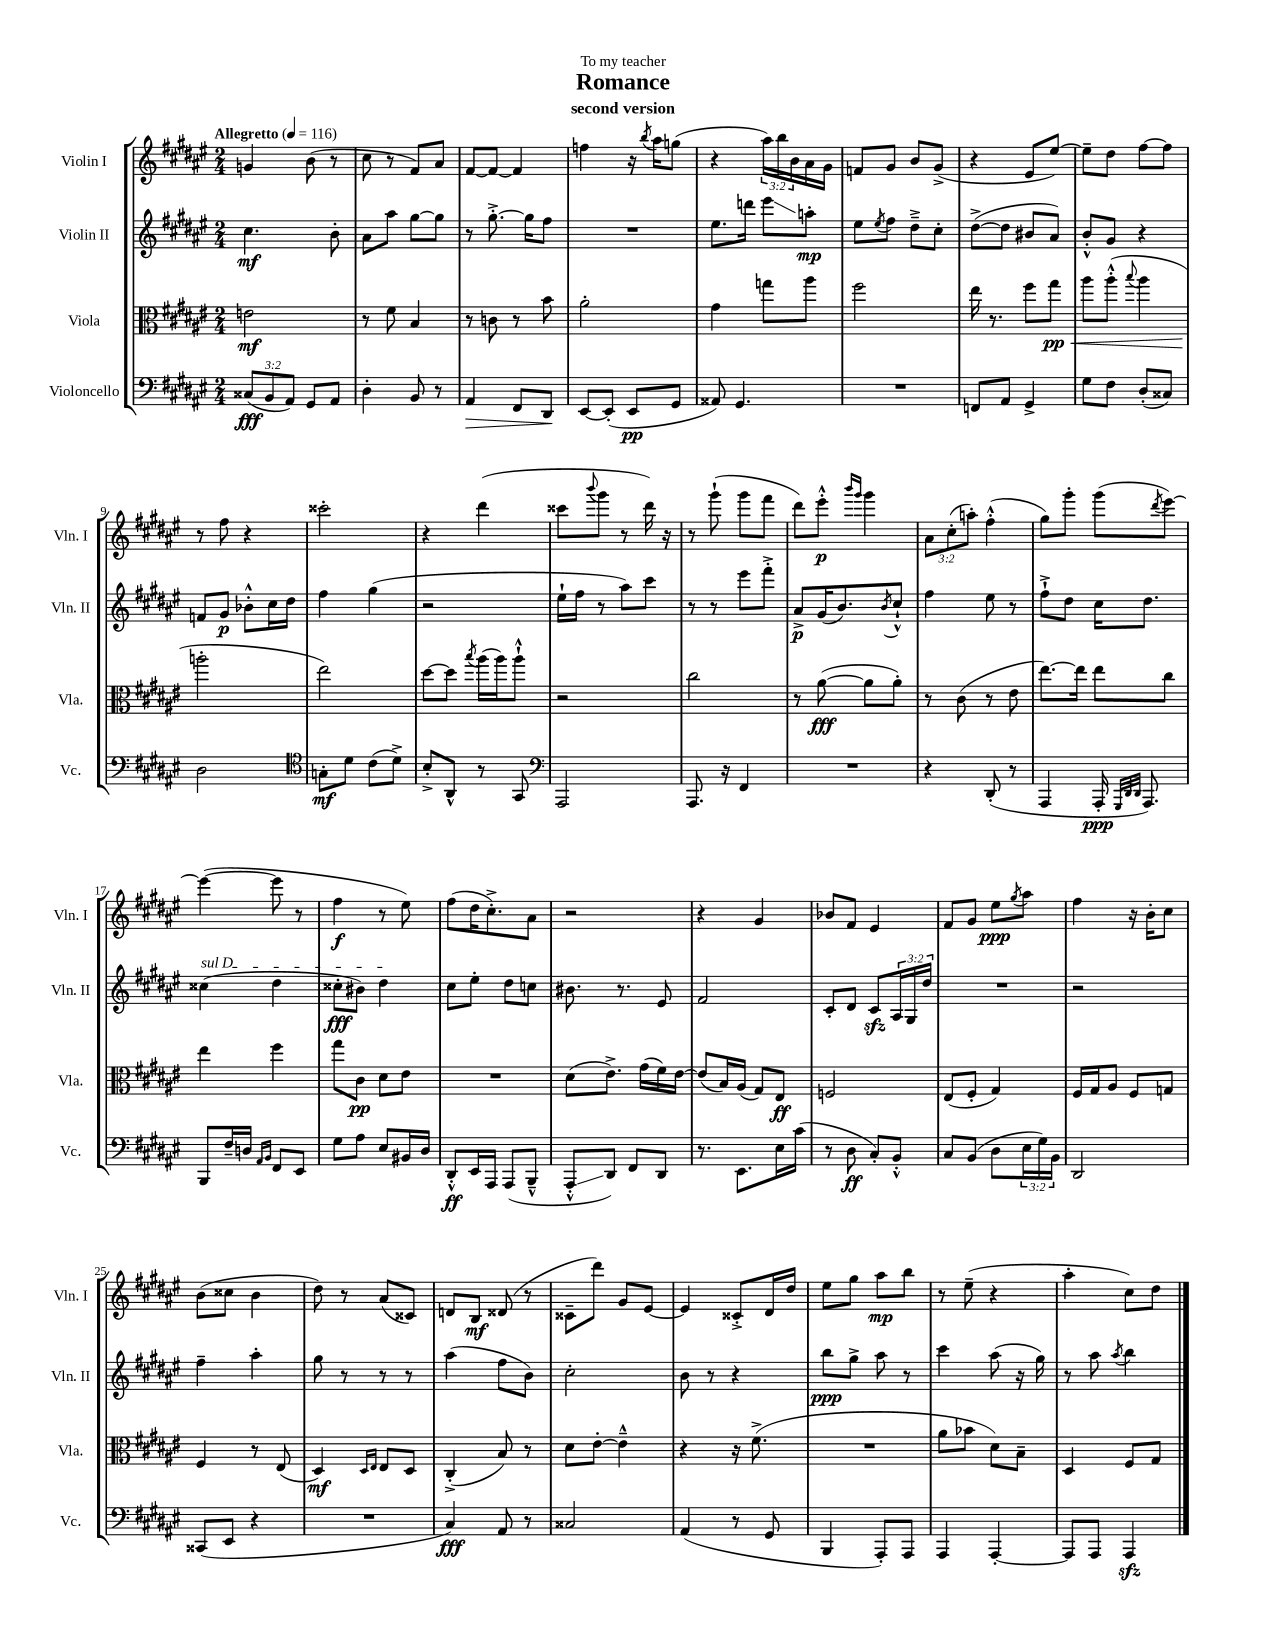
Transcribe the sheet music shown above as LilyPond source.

\header { title = "Romance" subtitle = "second version" dedication = "To my teacher" }
<<
\new StaffGroup <<
\new Staff = "s0" \with { instrumentName = "Violin I" shortInstrumentName = "Vln. I" } {
    \clef treble \key fis \major \numericTimeSignature \time 2/4 \override Staff.TupletNumber.text = #tuplet-number::calc-fraction-text \tempo "Allegretto" 4 = 116
    g'4 b'8( r8 |
    cis''8 r8 fis'8) ais'8 |
    fis'8~ fis'8~ fis'4 |
    f''4 r16 \acciaccatura { b''8 } ais''16 g''8( |
    r4 \tuplet 3/2 { ais''16) b''16 b'16 } ais'16 gis'16 |
    f'8 gis'8 b'8 gis'8->( |
    r4 eis'8 eis''8~) |
    eis''8-- dis''8 fis''8~ fis''8 |
    r8 fis''8 r4 |
    cisis'''2-. |
    r4 dis'''4( |
    cisis'''8 \appoggiatura { b'''8 } gis'''8 r8 dis'''16) r16 |
    r8 gis'''8-!( gis'''8 fis'''8 |
    dis'''8) eis'''8-.-^\p \grace { b'''16 gis'''16 } gis'''4 |
    \tuplet 3/2 { ais'8 cis''8-.( a''8-.) } fis''4-.-^( |
    gis''8) gis'''8-. gis'''8( \acciaccatura { dis'''8 } eis'''8~) |
    eis'''4~( eis'''8 r8 |
    fis''4\f r8 eis''8) |
    fis''8( dis''16 cis''8.-.->) ais'8 |
    r2 |
    r4 gis'4 |
    bes'8 fis'8 eis'4 |
    fis'8 gis'8 eis''8\ppp \acciaccatura { gis''8 } ais''8 |
    fis''4 r16 b'16-. cis''8 |
    b'8( cisis''8 b'4 |
    dis''8) r8 ais'8( cisis'8) |
    d'8 b8\mf disis'8( r8 |
    cisis'8-- dis'''8) gis'8 eis'8~ |
    eis'4 cisis'8-.-> dis'16 dis''16 |
    eis''8 gis''8 ais''8\mp b''8 |
    r8 eis''8--( r4 |
    ais''4-. cis''8) dis''8 \bar "|." |
}
\new Staff = "s1" \with { instrumentName = "Violin II" shortInstrumentName = "Vln. II" } {
    \clef treble \key fis \major \numericTimeSignature \time 2/4 \override Staff.TupletNumber.text = #tuplet-number::calc-fraction-text
    cis''4.\mf b'8-. |
    ais'8 ais''8 gis''8~ gis''8 |
    r8 gis''8.~-.-> gis''16 fis''8 |
    R2 |
    eis''8. d'''16 eis'''8\glissando a''8-.\mp |
    eis''8 \acciaccatura { eis''8 } fis''8 dis''8---> cis''8-. |
    dis''8~->( dis''8 bis'8 ais'8) |
    b'8-.-^ gis'8 r4 |
    f'8 gis'8\p bes'8-.-^ cis''16 dis''16 |
    fis''4 gis''4( |
    r2 |
    eis''16-! fis''16 r8 ais''8) cis'''8 |
    r8 r8 eis'''8 fis'''8-.-> |
    ais'8->\p gis'16( b'8.) \acciaccatura { b'8 } cis''8-!-^ |
    fis''4 eis''8 r8 |
    fis''8-!-> dis''8 cis''16 dis''8. |
    \once \override TextSpanner.bound-details.left.text = \markup { \italic "sul D" } cisis''4\startTextSpan( dis''4 |
    cisis''8-.\fff bis'8) dis''4\stopTextSpan |
    cis''8 eis''8-. dis''8 c''8 |
    bis'8. r8. eis'8 |
    fis'2 |
    cis'8-. dis'8 cis'8\sfz \tuplet 3/2 { ais16 gis16 dis''16 } |
    R2 |
    r2 |
    fis''4-- ais''4-. |
    gis''8 r8 r8 r8 |
    ais''4( fis''8 b'8) |
    cis''2-. |
    b'8 r8 r4 |
    b''8\ppp gis''8-> ais''8 r8 |
    cis'''4 ais''8( r16 gis''16) |
    r8 ais''8 \acciaccatura { ais''8 } b''4 \bar "|." |
}
\new Staff = "s2" \with { instrumentName = "Viola" shortInstrumentName = "Vla." } {
    \clef alto \key fis \major \numericTimeSignature \time 2/4
    e'2\mf |
    r8 fis'8 b4 |
    r8 c'8 r8 b'8 |
    ais'2-. |
    gis'4 g''8 ais''8 |
    fis''2 |
    eis''16 r8. fis''8 gis''8\pp\< |
    ais''8 ais''8-.-^( \appoggiatura { b''8 } ais''4 |
    a''2-.\! |
    eis''2) |
    dis''8~ dis''8 \acciaccatura { b''8 } ais''16( ais''16) ais''8-!-^ |
    r2 |
    cis''2 |
    r8 ais'8~\fff( ais'8 ais'8-.) |
    r8 cis'8( r8 eis'8 |
    eis''8.~) eis''16 eis''8 cis''8 |
    eis''4 fis''4 |
    gis''8 cis'8\pp dis'8 eis'8 |
    R2 |
    dis'8( eis'8.->) gis'16( fis'16) eis'16~ |
    eis'8( b16) ais16( gis8) eis8\ff |
    f2 |
    eis8( fis8-. gis4) |
    fis16 gis16 ais8 fis8 g8 |
    fis4 r8 eis8( |
    dis4\mf) \grace { dis16 eis16 } eis8 dis8 |
    cis4-.->( b8) r8 |
    dis'8 eis'8~-. eis'4---^ |
    r4 r16 fis'8.->( |
    R2 |
    ais'8 bes'8 dis'8) b8-- |
    dis4 fis8 gis8 \bar "|." |
}
\new Staff = "s3" \with { instrumentName = "Violoncello" shortInstrumentName = "Vc." } {
    \clef bass \key fis \major \numericTimeSignature \time 2/4 \override Staff.TupletNumber.text = #tuplet-number::calc-fraction-text
    \tuplet 3/2 { cisis8\fff( b,8 ais,8) } gis,8 ais,8 |
    dis4-. b,8 r8 |
    ais,4\> fis,8 dis,8\! |
    eis,8~ eis,8-.( eis,8\pp gis,8 |
    aisis,8) gis,4. |
    R2 |
    f,8 ais,8 gis,4-> |
    gis8 fis8 dis8-.( cisis8) |
    dis2 |
    \clef tenor g8-.\mf dis'8 cis'8( dis'8->) |
    b8-.-> ais,8-^ r8 gis,8 |
    \clef bass ais,,2 |
    ais,,8. r16 fis,4 |
    R2 |
    r4 dis,8-.( r8 |
    ais,,4 ais,,16-.\ppp \grace { gis,,32 dis,32 dis,32 } ais,,8.) |
    b,,8 fis16-- d16 \grace { ais,16 b,16 } fis,8 eis,8 |
    gis8 ais8 eis8 bis,16 dis16 |
    dis,8-.-^\ff eis,16 ais,,16 ais,,8( b,,8---^ |
    ais,,8-.-^\glissando dis,8) fis,8 dis,8 |
    r8. eis,8. eis16 cis'16( |
    r8 dis8\ff cis8-.) b,8-.-^ |
    cis8 b,8( dis8 \tuplet 3/2 { eis16 gis16) b,16 } |
    dis,2 |
    cisis,8( eis,8 r4 |
    R2 |
    cis4\fff) ais,8 r8 |
    cisis2 |
    ais,4( r8 gis,8 |
    b,,4 ais,,8-.) ais,,8 |
    ais,,4 ais,,4~-. |
    ais,,8 ais,,8 ais,,4\sfz \bar "|." |
}
>>
>>
